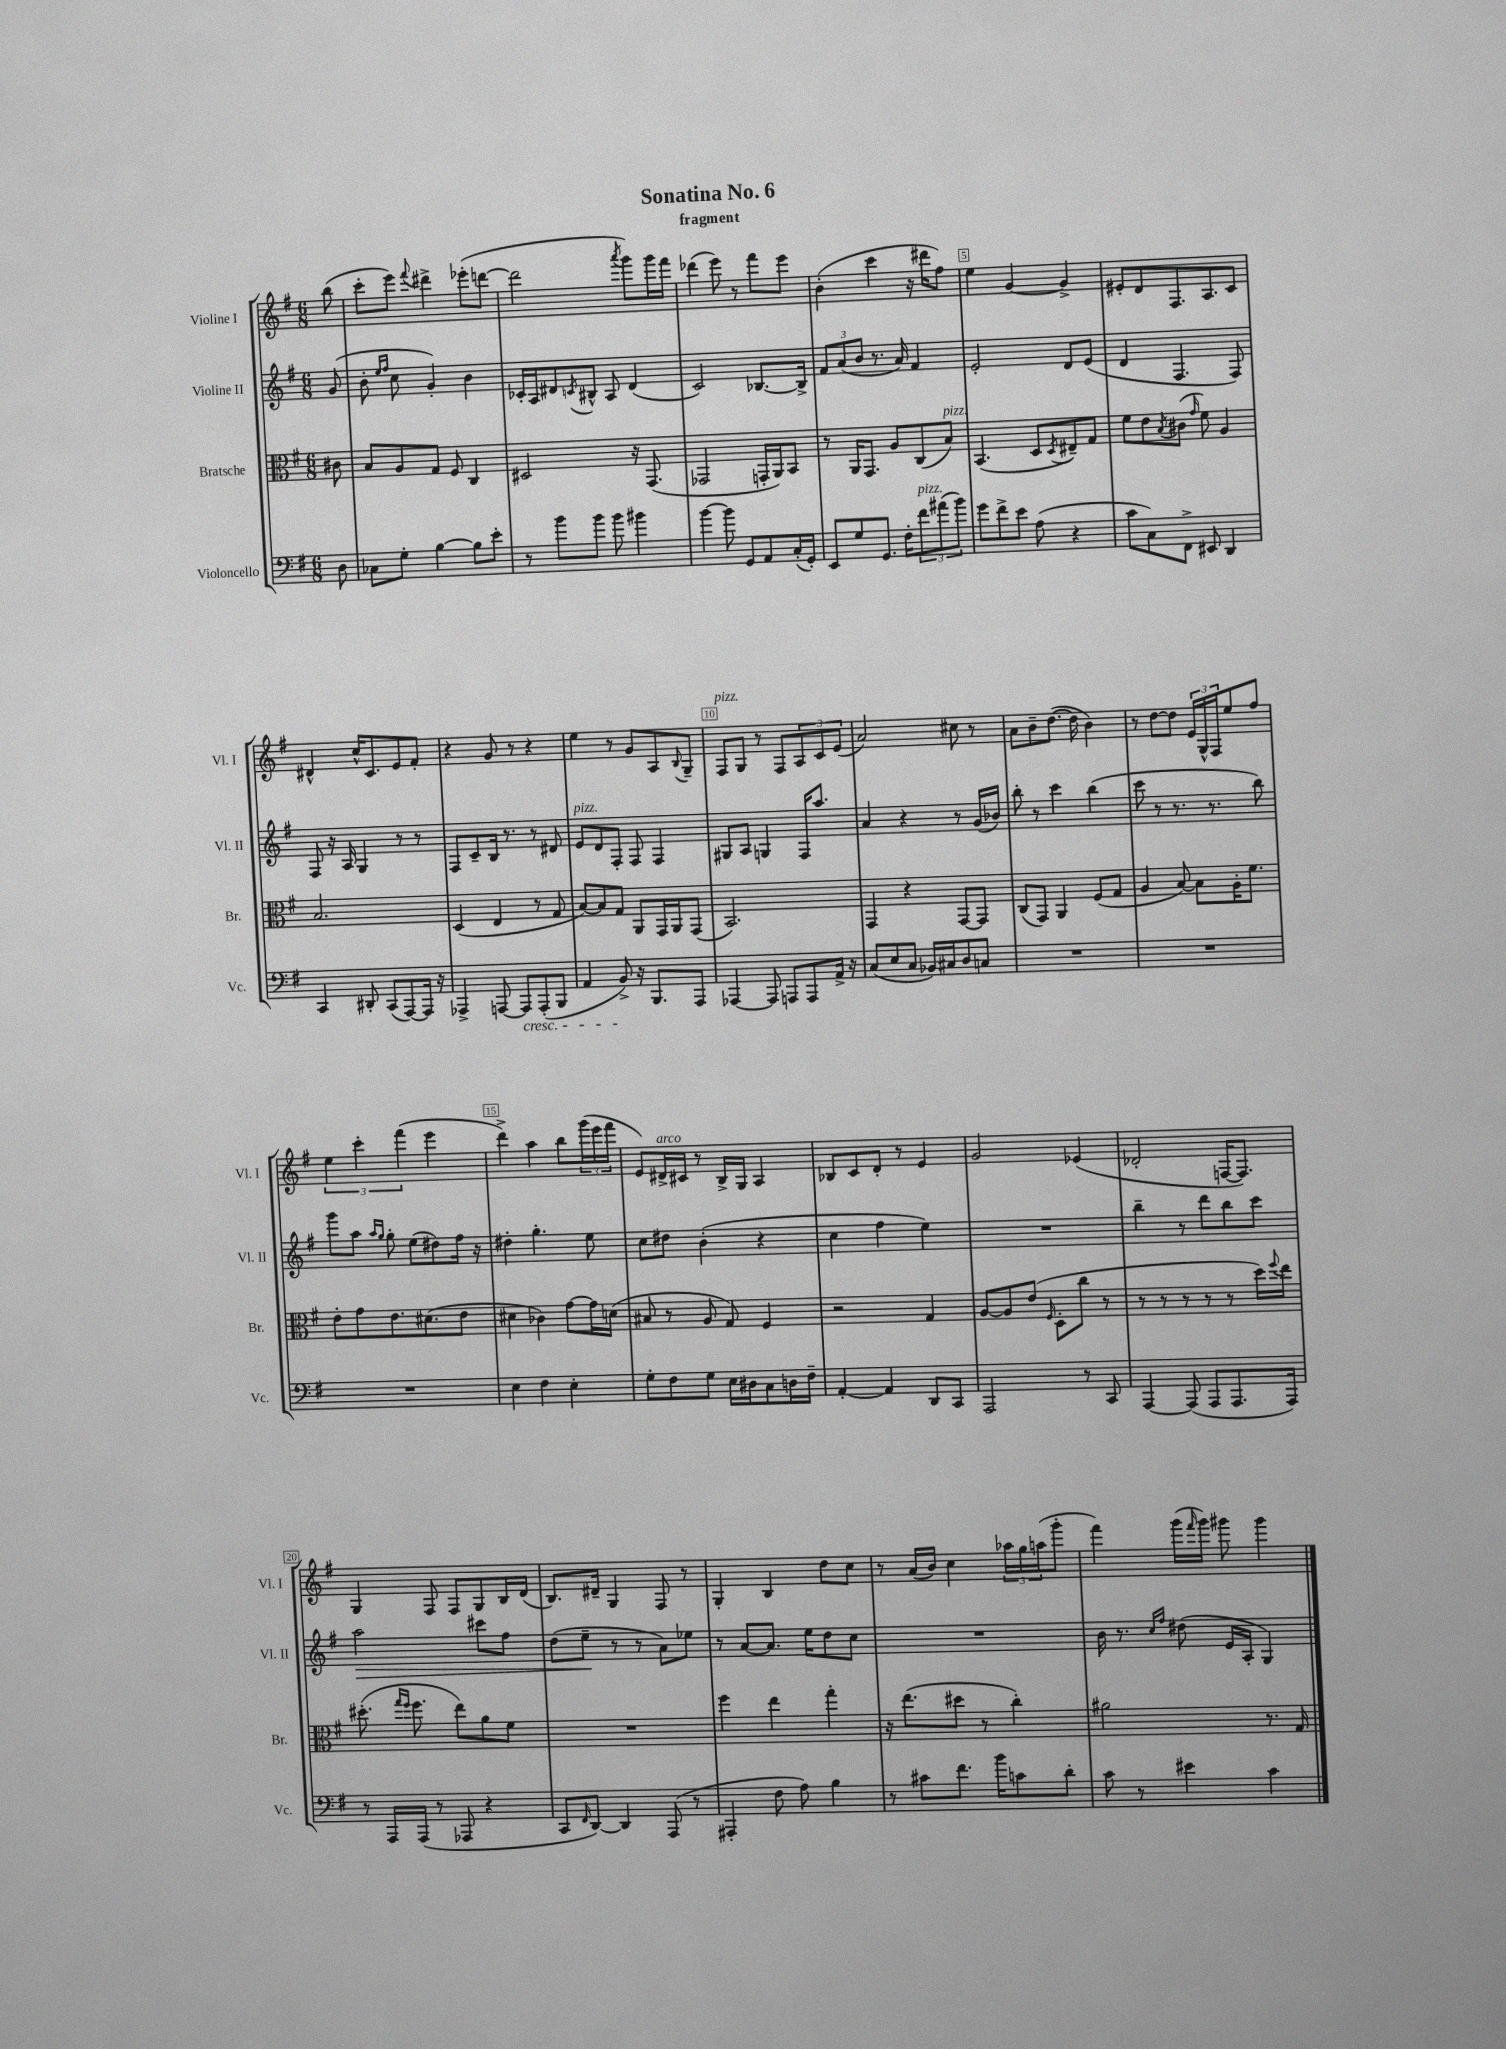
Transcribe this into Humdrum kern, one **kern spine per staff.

**kern	**kern	**kern	**dynam	**kern
*part4	*part3	*part2	*part2	*part1
*staff4	*staff3	*staff2	*staff2	*staff1
*I"Violoncello	*I"Bratsche	*I"Violine II	*	*I"Violine I
*I'Vc.	*I'Br.	*I'Vl. II	*	*I'Vl. I
*clefF4	*clefC3	*clefG2	*	*clefG2
*k[f#]	*k[f#]	*k[f#]	*	*k[f#]
*M6/8	*M6/8	*M6/8	*	*M6/8
=	=	=	=	=
8D\	8c#X\	(8g/	.	(8bb\
=1	=1	=1	=1	=1
8C-X\L	8B/L	8b'\	.	8ccc'\L
.	.	16qqee/LL	.	.
.	.	16qqff#/JJ	.	.
8G'\J	8A/	8cc\	.	8eee\J)
.	.	.	.	8qqfff#/
[4B\	8G/J	4g'/)	.	4ddd#X^\
.	8F#/	.	.	.
8B\L]	4C/	4b\	.	(8eee-X'\L
8e'\J	.	.	.	[8dddn\J
=2	=2	=2	=2	=2
8r	2D#X/	16c-X'/LL	.	2ddd\]
.	.	16A/J	.	.
8b\L	.	8d#X/	.	.
.	.	8qcn/	.	.
8b\J	.	8B#X^^/J	.	.
8b\	.	8A/	.	.
.	.	.	.	8qaaa/
4b#X\	16r	(4d#/	.	8ggg\L)
.	(8.GG/	.	.	.
.	.	.	.	16ggg\L
.	.	.	.	16fff#\JJ
=3	=3	=3	=3	=3
[4b\	2GG-X/	2c/)	.	(4ddd-X\
8b\]	.	.	.	8eee\)
8GG/L	.	.	.	8r
8AA/	16GGn'/LL	[8.B-X/L	.	8fff#\L
.	16AA/J)	.	.	.
(16C'/L	8BB/J	.	.	8eee\J
16GG'/JJ)	.	16B-^/Jk]	.	.
=4	=4	=4	=4	=4
8EE/L	8r	12f#/L	.	(4b'\
.	.	(12a/	.	.
8G/	16AA/KL	.	.	.
.	.	12b/J	.	.
.	8.GG/J	.	.	.
8.GG/J	.	8.r	.	4ccc\
.	8A/L	.	.	.
16F#'\KL	.	16a/)	.	.
!LO:TX:a:i:t=pizz.	!	!	!	!
12f#\	(8C/	4f#/	.	16r
.	.	.	.	16ddd#X\KL
(12a#X\	.	.	.	.
!	!LO:TX:a:i:t=pizz.	!	!	!
.	8B/J)	.	.	8ff#\J)
12b\J)	.	.	.	.
=5	=5	=5	=5	=5
8g\L	(4.BB/	2e'/	.	4ee\
8f#^\	.	.	.	.
8e\J	.	.	.	[4g/
(8A\	8D/L	.	.	.
.	8qD/	.	.	.
4r	8E#X~/)	8d/L	.	4g^/]
.	8G/J	(8e/J	.	.
=6	=6	=6	=6	=6
8c\L	8f#\L	4d/	.	8e#X'/L
8C\)	8e\	.	.	8d/
.	8qB/	.	.	.
8FF#^\J	(8c#X\J	4.F#/	.	8.F#/
.	16qqg/	.	.	.
8EE#X/	8f#\)	.	.	.
.	.	.	.	8.A/
4DD/	4A/	.	.	.
.	.	8F#/)	.	8c/J
!!LO:LB:g=z
=7	=7	=7	=7	=7
4CC/	2.B/	8F#/	.	4d#X^^/
.	.	16r	.	.
.	.	16A/	.	.
8DD#X'/	.	4G/	.	16cc^^/KL
.	.	.	.	8.c/
(8CC/L	.	.	.	.
[8AAA/)	.	8r	.	8e/
16AAA/Jk]	.	8r	.	8f#'/J
16r	.	.	.	.
=8	=8	=8	=8	=8
4AAA-X^/	(4D/	8F#/L	.	4r
.	.	8c~/	.	.
[8AAAn/	4E/	16B/Jk	.	8g/
.	.	8.r	.	.
!LO:TX:b:i:t=cresc.	!	!	!	!
8AAA/L]	.	.	.	8r
(8AAA'/	8r	8r	.	4r
8BBB/J	8G/	8d#X/	.	.
=9	=9	=9	=9	=9
!	!	!LO:TX:a:i:t=pizz.	!	!
4AA/	[8B/L)	8e/L	.	4ee\
.	8B/]	8d/	.	.
8BB^/)	8G/J	8F#'/J	.	8r
16r	8AA/L	8F#/	.	8g/L
8.BBB/L	.	.	.	.
.	16GG/L	4F#/	.	8A/
.	16AA/J	.	.	.
.	.	.	.	8qqB/
8AAA/J	(8GG/J	.	.	8G~/J
=10	=10	=10	=10	=10
!	!	!	!	!LO:TX:a:i:t=pizz.
[4AAA-X/	2.BB/)	8G#X/L	.	8F#/L
.	.	8A/J	.	8G/J
8AAA-/]	.	4Gn/	.	8r
8AAAn/L	.	.	.	8F#/L
8AAA/	.	16F#/KL	.	12A/
.	.	8.aa/J	.	.
.	.	.	.	12c/
16AA^/Jk	.	.	.	.
.	.	.	.	(12e/J
16r	.	.	.	.
=11	=11	=11	=11	=11
(8C/L	4GG/	4a/	.	2a/)
8E/	.	.	.	.
8C/J	4r	4r	.	.
16BB-X/LL)	.	.	.	.
16C#X/J	.	.	.	.
8D/	[8GG/L	8r	.	8cc#X\
8Cn/J	8GG/J]	(16g/LL	.	8r
.	.	16b-X/JJ)	.	.
=12	=12	=12	=12	=12
2.r	(8C/L	8bb'\	.	8a\L
.	8GG/J)	8r	.	8b~\
.	4AA/	4ccc\	.	([8.dd\J
.	.	.	.	16dd\]
.	(8F#/L	(4bb\	.	4b\)
.	8G/J	.	.	.
=13	=13	=13	=13	=13
2.r	4A/	8ccc\	.	8r
.	.	8r	.	[8dd\L
.	[8B/)	8.r	.	8dd\J]
.	8B\L]	.	.	24e/LL
.	.	.	.	24G^^/
.	.	8.r	.	.
.	.	.	.	24F#/J
.	16A'\K	.	.	8ee/
.	8.f#\J	.	.	.
.	.	8bb\)	.	8ff#/J
!!LO:LB:g=z
=14	=14	=14	=14	=14
2.r	8e'\L	8ggg\L	.	6ee\
.	8g\	8aa\J	.	.
.	.	.	.	6ccc'\
.	.	16qqaa/LL	.	.
.	.	16qqgg/JJ	.	.
.	8.e\	8gg'\	.	.
.	.	.	.	(6fff#\
.	.	(8ee\L	.	.
.	(8.d#X\	.	.	.
.	.	8dd#X\)	.	4eee\
.	8e\J	16ff#\Jk	.	.
.	.	16r	.	.
=15	=15	=15	=15	=15
4E\	4d#X\	4dd#X'\	.	4ddd^\)
4F#\	4c-X\)	4.gg'\	.	4aa\
4E'\	[8g\L	.	.	8bb\L
.	16g\L]	8ee\	.	(24ggg\L
.	.	.	.	24eee\
.	(16dn\JJ	.	.	.
.	.	.	.	24fff#\JJ
=16	=16	=16	=16	=16
8G'\L	8B#X/	8cc\L	.	8e/L)
!	!	!	!	!LO:TX:a:i:t=arco
8F#\	8r	8dd#X\J	.	16d#X^/L
.	.	.	.	16c#X/JJ
8G\J	8A/	(4b'\	.	8r
16E\LL	8G/)	.	.	16B^/LL
16D#X\J	.	.	.	16G/JJ
8C\	4F#/	4r	.	4A/
16Dn\L	.	.	.	.
16F#~\JJ	.	.	.	.
=17	=17	=17	=17	=17
[4AA'/	2r	4cc\	.	8B-X/L
.	.	.	.	8c/
4AA/]	.	4ff#\	.	8d'/J
.	.	.	.	8r
8DD/L	4G/	4ee\)	.	4e/
8CC/J	.	.	.	.
=18	=18	=18	=18	=18
2AAA/	[8A/L	2.r	.	2g/
.	8A/]	.	.	.
.	(8e/J	.	.	.
.	16qqF#/	.	.	.
.	8D'\L	.	.	.
8r	8cc\J	.	.	(4e-X/
8CC/	8r	.	.	.
=19	=19	=19	=19	=19
[4AAA/	8r	4bb~\	.	2d-X'/
.	8r	.	.	.
(8AAA/]	8r	8r	.	.
8AAA/L	8r	8ddd\L	.	.
8.AAA/	8r	8bb\	.	[16Fn/KL
.	.	.	.	8.F/J])
.	16dd\LL)	8ccc\J	.	.
.	8qqff#/	.	.	.
16AAA/Jk)	16ee\JJ	.	.	.
!!LO:LB:g=z
=20	=20	=20	=20	=20
!	!	!	!LO:HP:b	!
8r	(8.dd#X'\	2aa\	>	4G/
16AAA/LL	.	.	.	.
.	16qqgg/LL	.	.	.
.	16qqff#/JJ	.	.	.
(16AAA/JJ	8.ff#\	.	.	.
8r	.	.	.	8F#/
8AAA-X/	8ee\L)	.	.	8F#/L
4r	8a\	8ccc#X\L	.	8G/
.	8f#\J	8ff#\J	.	16B/L
.	.	.	.	(16d/JJ
=21	=21	=21	=21	=21
8CC/L	2.r	(8dd\L	.	8.B/L)
16qqFF#/	.	.	.	.
[8DD/J)	.	8ee~\J	.	.
.	.	.	.	16d#X~/Jk
4DD/]	.	8r	]	4G/
.	.	8r	.	.
(8AAA/	.	8a\L)	.	8F#/
8r	.	8ee-X\J	.	8r
=22	=22	=22	=22	=22
4AAA#X'/	4ff#\	8r	.	4G'/
.	.	[8a/L	.	.
8F#\	4ee\	8.a/J]	.	4B/
8A\)	.	.	.	.
.	.	16ee\KL	.	.
4B\	4gg'\	8dd\	.	8dd\L
.	.	8cc\J	.	8cc\J
=23	=23	=23	=23	=23
8r	16r	2.r	.	8r
.	(8.ee\L	.	.	.
8c#X\L	.	.	.	(16a/LL
.	.	.	.	16b/JJ)
8.f#\J	8dd#X\J	.	.	4cc\
.	8r	.	.	.
16b\KL	.	.	.	.
8cn\	4cc'\)	.	.	24aa-X\LL
.	.	.	.	24gg\
.	.	.	.	(24aan\J
8d'\J	.	.	.	8ggg'\J
=24	=24	=24	=24	=24
8c\	2a#X\	16b\	.	4fff#\)
.	.	8.r	.	.
8r	.	.	.	.
.	.	16qqcc/LL	.	.
.	.	16qqff#/JJ	.	.
4e#X\	.	(8dd#X\	.	(16ggg\LL
.	.	.	.	16qqfff#/
.	.	.	.	16ggg\JJ)
.	.	16e/LL	.	8ggg#X\
.	.	16A'/JJ	.	.
4c\	8.r	4G/)	.	4ggg#\
.	16G/	.	.	.
==	==	==	==	==
*-	*-	*-	*-	*-
